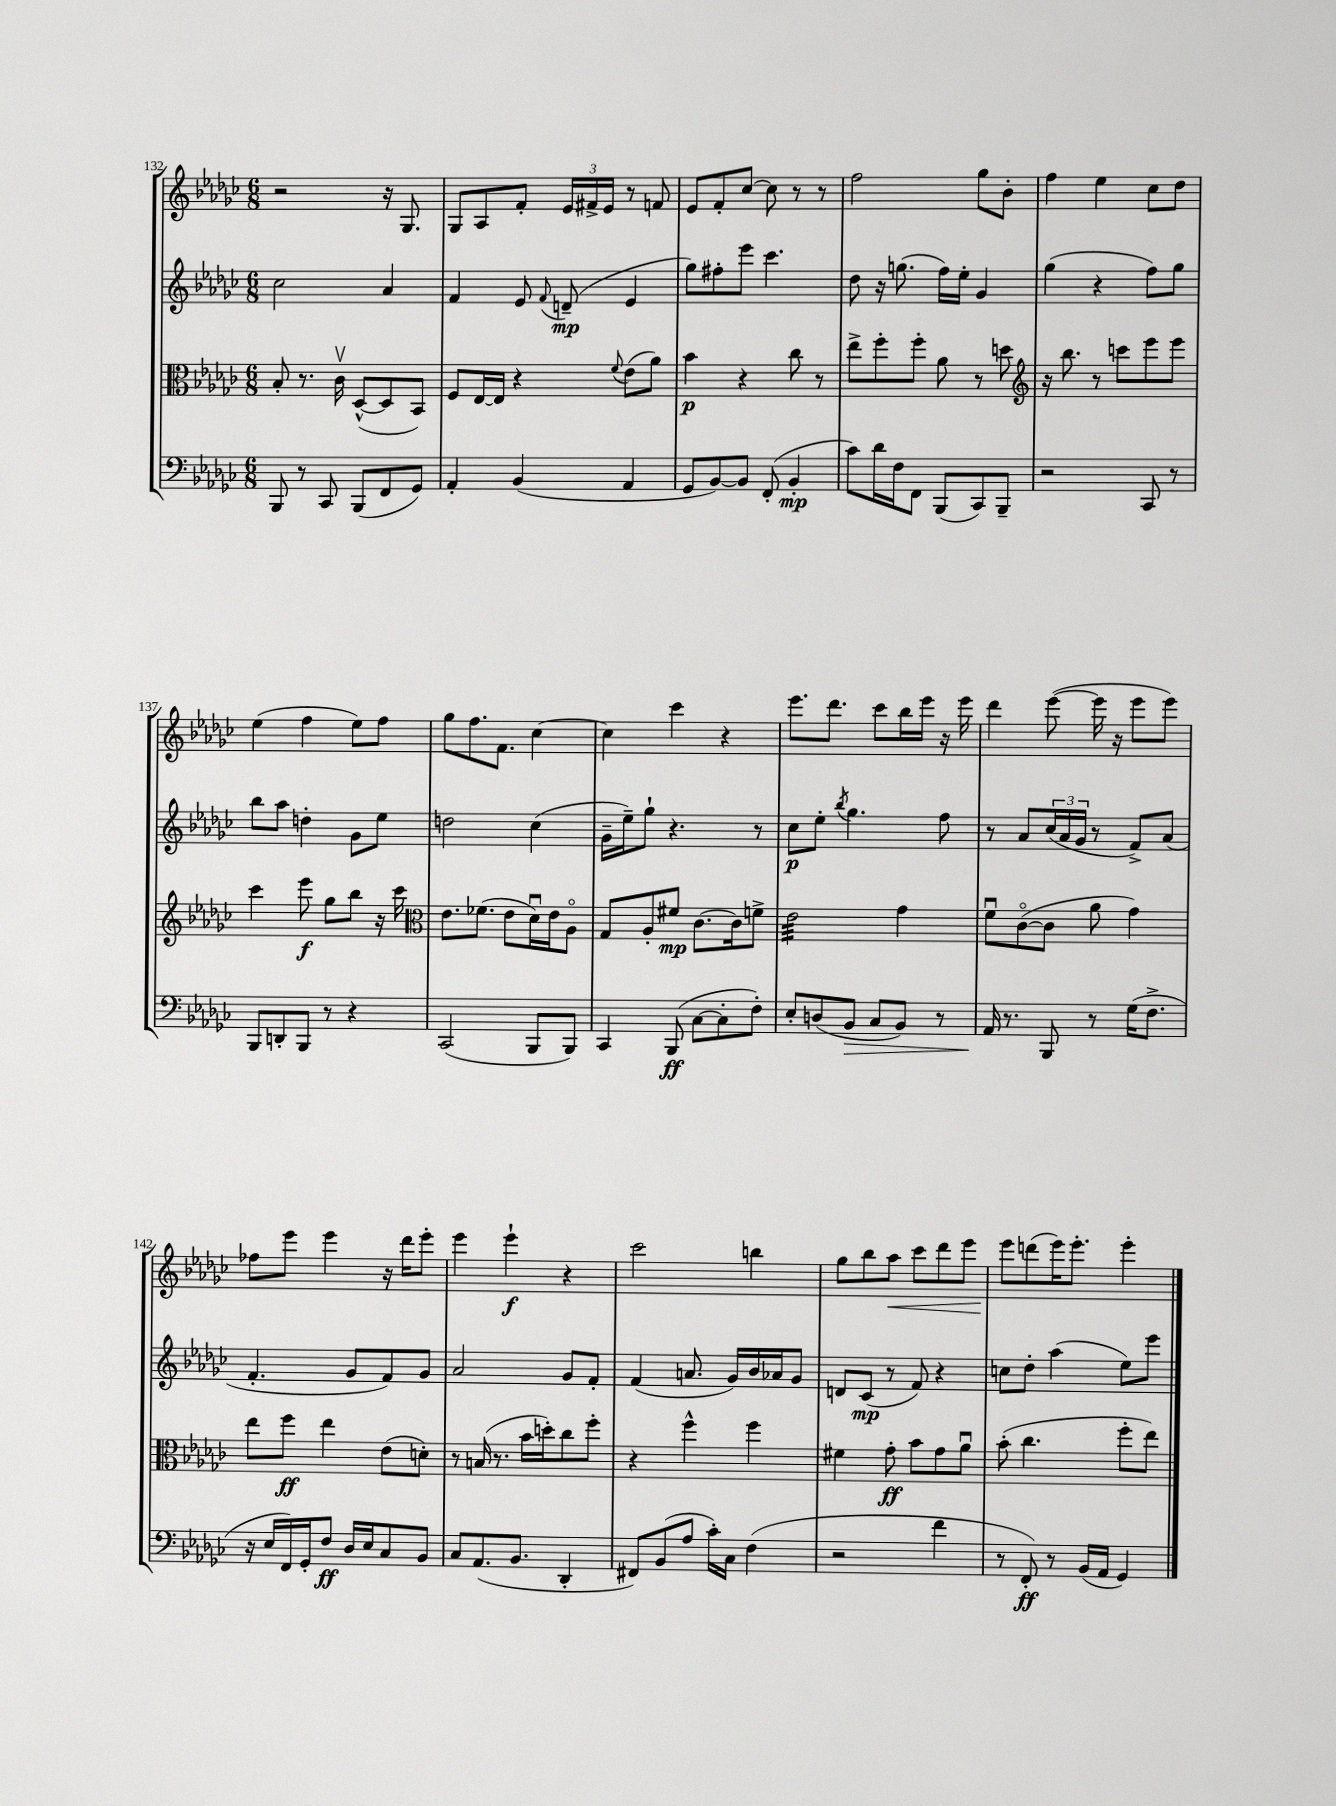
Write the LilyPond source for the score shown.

<<
\new StaffGroup <<
\new Staff = "s0" {
    \clef treble \key ges \major \numericTimeSignature \time 6/8
    r2 r16 ges8. |
    ges8 aes8 f'8-. \tuplet 3/2 { ees'16 fis'16-> ees'16 } r8 f'8 |
    ees'8 f'8-. ces''8~ ces''8 r8 r8 |
    f''2 ges''8 bes'8-. |
    f''4 ees''4 ces''8 des''8 |
    ees''4( f''4 ees''8) f''8 |
    ges''8 f''8. f'8. ces''4~ |
    ces''4 ces'''4 r4 |
    ees'''8. des'''8. ces'''8 bes''16 ees'''16 r16 ees'''16 |
    des'''4 ees'''8~( ees'''16 r16 ees'''8 ees'''8) |
    fes''8 ees'''8 ees'''4 r16 des'''16 ees'''8-. |
    ees'''4 ees'''4-!\f r4 |
    ces'''2 b''4 |
    ges''8 bes''8 aes''8\< ces'''8 des'''8 ees'''8 |
    ees'''8\! d'''8( ees'''16) ees'''8.-. ees'''4-. \bar "|." |
}
\new Staff = "s1" {
    \clef treble \key ges \major \numericTimeSignature \time 6/8
    ces''2 aes'4 |
    f'4 ees'8 \appoggiatura { f'8 } d'8--\mp( ees'4 |
    ges''8) fis''8-. ees'''8 ces'''4. |
    des''8 r16 g''8.( f''16) ees''16-. ges'4 |
    ges''4( r4 f''8) ges''8 |
    bes''8 aes''8 d''4-. ges'8 ees''8 |
    d''2 ces''4( |
    ges'16-- ees''16--) ges''8-! r4. r8 |
    ces''8\p ees''8-. \acciaccatura { bes''8 } ges''4. f''8 |
    r8 aes'8 \tuplet 3/2 { ces''16( aes'16 ges'16 } r8 f'8->) aes'8( |
    f'4.-. ges'8 f'8) ges'8 |
    aes'2 ges'8 f'8-. |
    f'4( a'8. ges'16) bes'16 aes'16 ges'8 |
    d'8 ces'8\mp( r8 f'8) r4 |
    c''8 des''8-. aes''4( ees''8) ees'''8 \bar "|." |
}
\new Staff = "s2" {
    \clef alto \key ges \major \numericTimeSignature \time 6/8
    bes8-. r8. ces'16\upbow des8~-^( des8 bes,8) |
    f8 ees16~ ees16 r4 \appoggiatura { f'8 } ees'8( aes'8) |
    bes'4\p r4 ces''8 r8 |
    ees''8-> f''8-. f''8-. aes'8 r8 d''8 |
    \clef treble r16 bes''8. r8 c'''8 ees'''8 ees'''8 |
    ces'''4 ees'''8\f ges''8 bes''8 r16 ces'''16 |
    \clef alto ees'8. fes'8.( ees'8 des'16\downbow) ees'16 aes8\flageolet |
    ges8 aes8-. fis'8\mp ces'8.~ ces'16 f'8-> |
    ees'2:32 ges'4 |
    f'8\downbow ces'8~\flageolet( ces'8 aes'8 ges'4) |
    ees''8 f''8\ff ees''4 ees'8( d'8-.) |
    r8 b16( r8. bes'16 d''16-.) ces''8 f''8-. |
    r4 f''4-^ f''4 |
    fis'4 ges'8-.\ff bes'8 ges'8 aes'8\downbow |
    bes'8-.( ces''4. f''8-. ees''8) \bar "|." |
}
\new Staff = "s3" {
    \clef bass \key ges \major \numericTimeSignature \time 6/8
    bes,,8 r8 ces,8 bes,,8( f,8 ges,8) |
    aes,4-. bes,4( aes,4 |
    ges,8 bes,8~) bes,8 f,8-.( bes,4-.\mp |
    ces'8) des'16 f16 f,8 bes,,8( ces,8) bes,,8-- |
    r2 ces,8 r8 |
    bes,,8 d,8-. bes,,8 r8 r4 |
    ces,2( bes,,8 bes,,8) |
    ces,4 bes,,8\ff( ces8~ ces8-. f8-.) |
    ees8-. d8( bes,8\> ces8 bes,8) r8 |
    aes,16\! r8. bes,,8 r8 ges16( f8.-> |
    r16 ees16 f,16) ges,16-. f8\ff des16 ees16 ces8 bes,8 |
    ces8 aes,8.( bes,8. des,4-. |
    fis,8) bes,8( aes8 ces'16-.) ces16 f4( |
    r2 f'4 |
    r8 f,8-.\ff) r8 bes,16( aes,16 ges,4) \bar "|." |
}
>>
>>
\layout { \context { \Score currentBarNumber = #132 } }
